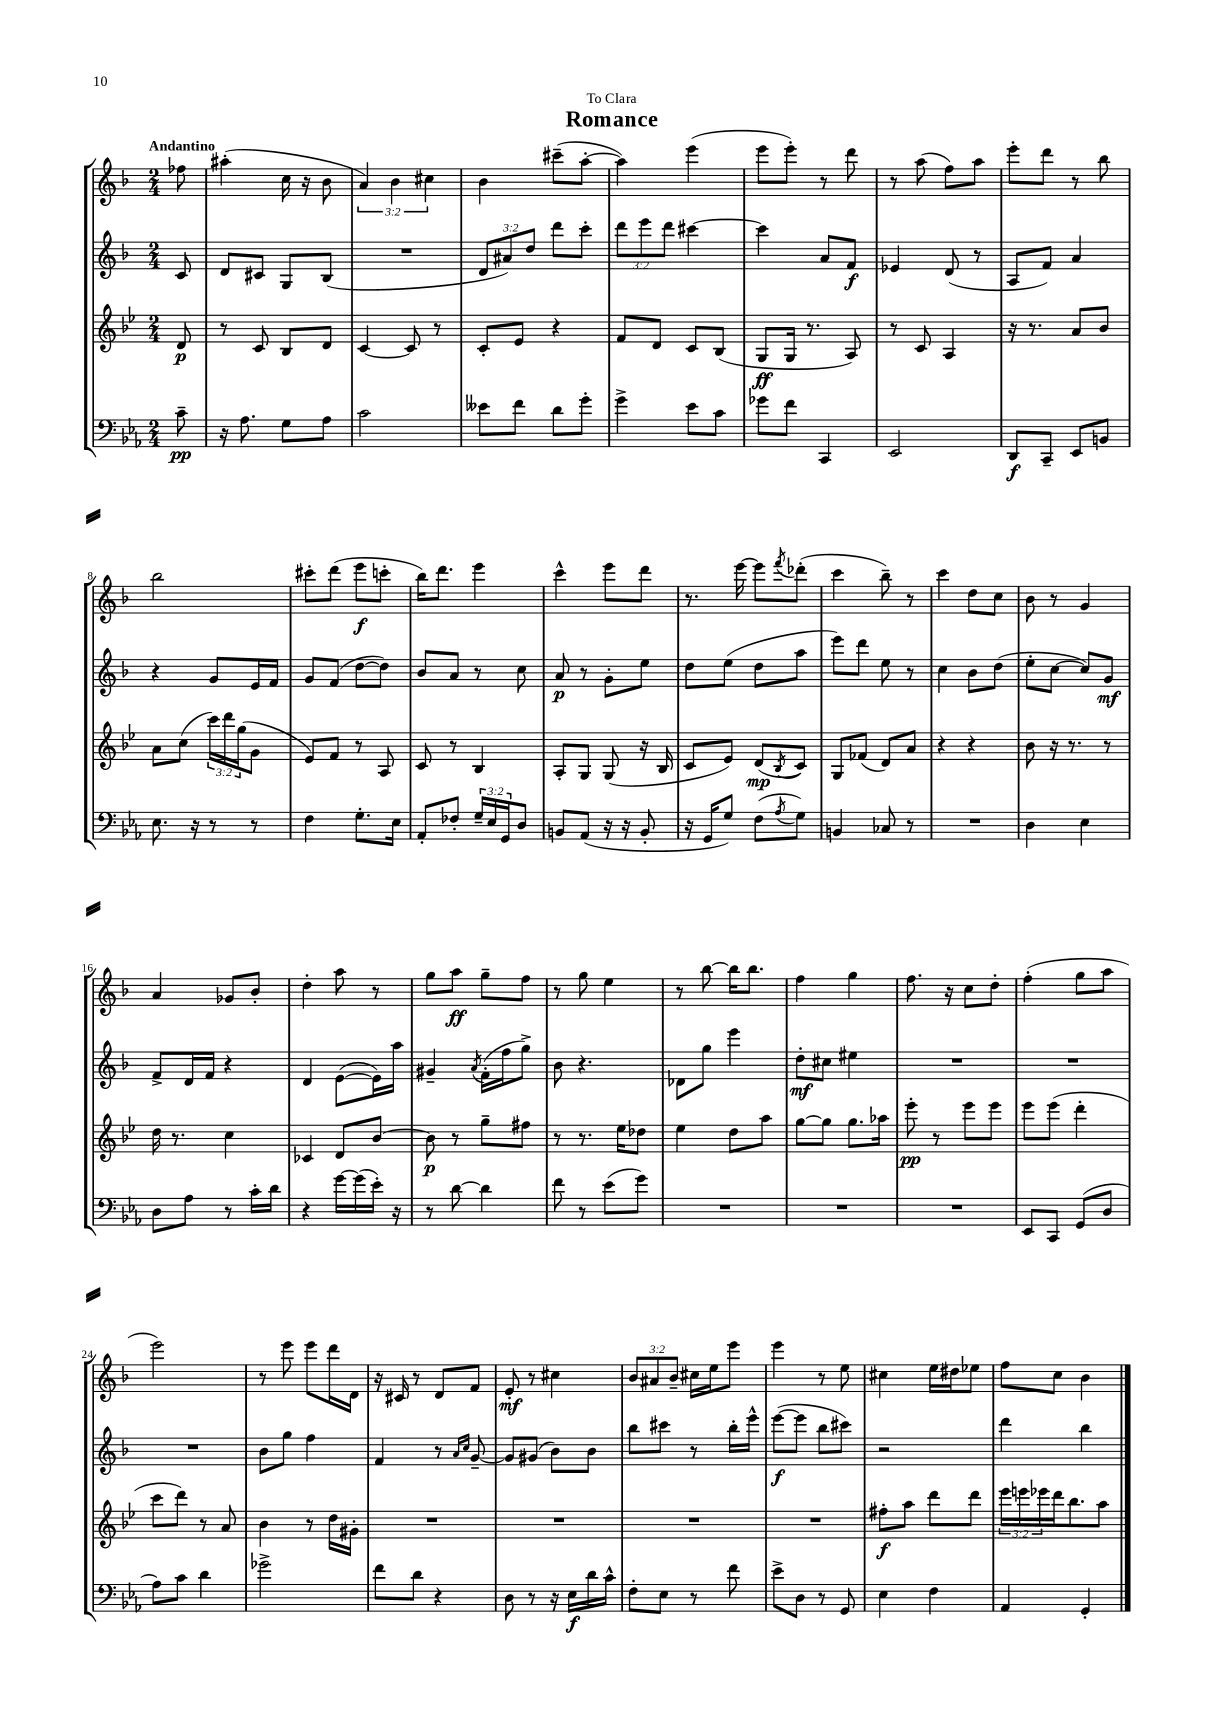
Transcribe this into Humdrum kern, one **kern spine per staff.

**kern	**dynam	**kern	**dynam	**kern	**dynam	**kern	**dynam
*part4	*part4	*part3	*part3	*part2	*part2	*part1	*part1
*staff4	*staff4	*staff3	*staff3	*staff2	*staff2	*staff1	*staff1
*clefF4	*	*clefG2	*	*clefG2	*	*clefG2	*
*k[b-e-a-]	*	*k[b-e-]	*	*k[b-]	*	*k[b-]	*
*M2/4	*	*M2/4	*	*M2/4	*	*M2/4	*
=	=	=	=	=	=	=	=
!	!	!	!	!	!	!LO:TX:a:B:t=Andantino	!
8c~\	pp	8d/	p	8c/	.	8ff-X\	.
=1	=1	=1	=1	=1	=1	=1	=1
16r	.	8r	.	8d/L	.	(4aa#X'\	.
8.A-\	.	.	.	.	.	.	.
.	.	8c/	.	8c#X/J	.	.	.
8G\L	.	8B-/L	.	8G/L	.	16cc\	.
.	.	.	.	.	.	16r	.
8A-\J	.	8d/J	.	(8B-/J	.	8b-\	.
=2	=2	=2	=2	=2	=2	=2	=2
2c\	.	[4c/	.	2r	.	6a/)	.
.	.	.	.	.	.	6b-\	.
.	.	8c/]	.	.	.	.	.
.	.	.	.	.	.	6cc#X\	.
.	.	8r	.	.	.	.	.
=3	=3	=3	=3	=3	=3	=3	=3
8e--X\L	.	8c'/L	.	12d/L	.	4b-\	.
.	.	.	.	12a#X/)	.	.	.
8f\J	.	8e-/J	.	.	.	.	.
.	.	.	.	12dd/J	.	.	.
8d\L	.	4r	.	8ddd\L	.	(8ccc#X~\L	.
8g'\J	.	.	.	8ccc'\J	.	[8aa'\J	.
=4	=4	=4	=4	=4	=4	=4	=4
4g^\	.	8f/L	.	12ddd\L	.	4aa\])	.
.	.	.	.	12eee\	.	.	.
.	.	8d/J	.	.	.	.	.
.	.	.	.	12ddd\J	.	.	.
8e-\L	.	8c/L	.	[4ccc#X\	.	(4eee\	.
8c\J	.	(8B-/J	.	.	.	.	.
=5	=5	=5	=5	=5	=5	=5	=5
8g-X\L	.	8G/L	ff	4ccc#\]	.	8eee\L	.
8f\J	.	16G/Jk	.	.	.	8eee'\J)	.
.	.	8.r	.	.	.	.	.
4CC/	.	.	.	8a/L	.	8r	.
.	.	8A/)	.	8f/J	f	8ddd\	.
=6	=6	=6	=6	=6	=6	=6	=6
2EE-/	.	8r	.	4e-X/	.	8r	.
.	.	8c/	.	.	.	(8aa\	.
.	.	4A/	.	(8d/	.	8ff\L)	.
.	.	.	.	8r	.	8aa\J	.
=7	=7	=7	=7	=7	=7	=7	=7
8DD/L	f	16r	.	8A/L	.	8eee'\L	.
.	.	8.r	.	.	.	.	.
8CC~/J	.	.	.	8f/J)	.	8ddd\J	.
8EE-/L	.	8a/L	.	4a/	.	8r	.
8BBn/J	.	8b-/J	.	.	.	8bb-\	.
!!LO:LB:g=z
=8	=8	=8	=8	=8	=8	=8	=8
8.E-\	.	8a\L	.	4r	.	2bb-\	.
.	.	(8cc\J	.	.	.	.	.
16r	.	.	.	.	.	.	.
8r	.	24ccc\LL)	.	8g/L	.	.	.
.	.	24ddd\	.	.	.	.	.
.	.	(24gg\J	.	.	.	.	.
8r	.	8g\J	.	16e/L	.	.	.
.	.	.	.	16f/JJ	.	.	.
=9	=9	=9	=9	=9	=9	=9	=9
4F\	.	8e-/L)	.	8g/L	.	8ccc#X'\L	.
.	.	8f/J	.	(8f/J	.	(8ddd\J	.
8.G'\L	.	8r	.	[8dd\L	.	8eee\L	f
.	.	8A/	.	8dd\J])	.	8cccn'\J	.
16E-\Jk	.	.	.	.	.	.	.
=10	=10	=10	=10	=10	=10	=10	=10
8AA-'/L	.	8c/	.	8b-/L	.	16bb-\KL)	.
.	.	.	.	.	.	8.ddd\J	.
8F-X'/J	.	8r	.	8a/J	.	.	.
24G~/LL	.	4B-/	.	8r	.	4eee\	.
24E-/	.	.	.	.	.	.	.
24GG/J	.	.	.	.	.	.	.
8D/J	.	.	.	8cc\	.	.	.
=11	=11	=11	=11	=11	=11	=11	=11
8BBn/L	.	8A'/L	.	8a/	p	4ccc^^\	.
(8AA-/J	.	8G/J	.	8r	.	.	.
16r	.	(8G/	.	8g'\L	.	8eee\L	.
16r	.	.	.	.	.	.	.
8BB'/	.	16r	.	8ee\J	.	8ddd\J	.
.	.	16B-/	.	.	.	.	.
=12	=12	=12	=12	=12	=12	=12	=12
16r	.	8c/L	.	8dd\L	.	8.r	.
16GG/KL	.	.	.	.	.	.	.
8G/J)	.	8e-/J)	.	(8ee\J	.	.	.
.	.	.	.	.	.	[16eee\	.
(8F\L	.	(8d/L	mp	8dd\L	.	8eee\L]	.
8qA-/	.	8qB-/	.	.	.	8qfff/	.
8G\J)	.	8c/J)	.	8aa\J	.	(8ddd-X'\J	.
=13	=13	=13	=13	=13	=13	=13	=13
4BBn/	.	8G/L	.	8eee\L)	.	4ccc\	.
.	.	(8f-X/J	.	8ddd\J	.	.	.
8C-X/	.	8d/L)	.	8ee\	.	8bb-~\)	.
8r	.	8a/J	.	8r	.	8r	.
=14	=14	=14	=14	=14	=14	=14	=14
2r	.	4r	.	4cc\	.	4ccc\	.
.	.	4r	.	8b-\L	.	8dd\L	.
.	.	.	.	(8dd\J	.	8cc\J	.
=15	=15	=15	=15	=15	=15	=15	=15
4D\	.	8b-\	.	8ee'\L	.	8b-\	.
.	.	16r	.	[8cc\J	.	8r	.
.	.	8.r	.	.	.	.	.
4E-\	.	.	.	8cc/L])	.	4g/	.
.	.	8r	.	8g/J	mf	.	.
!!LO:LB:g=z
=16	=16	=16	=16	=16	=16	=16	=16
8D\L	.	16dd\	.	8f^/L	.	4a/	.
.	.	8.r	.	.	.	.	.
8A-\J	.	.	.	16d/L	.	.	.
.	.	.	.	16f/JJ	.	.	.
8r	.	4cc\	.	4r	.	8g-X/L	.
16c'\LL	.	.	.	.	.	8b-'/J	.
16d\JJ	.	.	.	.	.	.	.
=17	=17	=17	=17	=17	=17	=17	=17
4r	.	4c-X/	.	4d/	.	4dd'\	.
[16g\LL	.	8d/L	.	([8e\L	.	8aa\	.
(16g\]	.	.	.	.	.	.	.
16e-'\JJ)	.	[8b-/J	.	16e\L])	.	8r	.
16r	.	.	.	16aa\JJ	.	.	.
=18	=18	=18	=18	=18	=18	=18	=18
8r	.	8b-\]	p	4g#X~/	.	8gg\L	.
[8d\	.	8r	.	.	.	8aa\J	ff
.	.	.	.	8qa/	.	.	.
4d\]	.	8gg~\L	.	(16f'\LL	.	8gg~\L	.
.	.	.	.	16ff\J	.	.	.
.	.	8ff#X\J	.	8gg^\J)	.	8ff\J	.
=19	=19	=19	=19	=19	=19	=19	=19
8f\	.	8r	.	8b-\	.	8r	.
8r	.	8.r	.	4.r	.	8gg\	.
(8e-\L	.	.	.	.	.	4ee\	.
.	.	16ee-\KL	.	.	.	.	.
8g\J)	.	8dd-X\J	.	.	.	.	.
=20	=20	=20	=20	=20	=20	=20	=20
2r	.	4ee-\	.	8d-X\L	.	8r	.
.	.	.	.	8gg\J	.	[8bb-\	.
.	.	8dd\L	.	4eee\	.	16bb-\KL]	.
.	.	.	.	.	.	8.bb-\J	.
.	.	8aa\J	.	.	.	.	.
=21	=21	=21	=21	=21	=21	=21	=21
2r	.	[8gg\L	.	8dd'\L	mf	4ff\	.
.	.	8gg\J]	.	8cc#X\J	.	.	.
.	.	8.gg\L	.	4ee#X\	.	4gg\	.
.	.	16aa-X\Jk	.	.	.	.	.
=22	=22	=22	=22	=22	=22	=22	=22
2r	.	8eee-'\	pp	2r	.	8.ff\	.
.	.	8r	.	.	.	.	.
.	.	.	.	.	.	16r	.
.	.	8eee-\L	.	.	.	8cc\L	.
.	.	8eee-\J	.	.	.	8dd'\J	.
=23	=23	=23	=23	=23	=23	=23	=23
8EE-/L	.	8eee-\L	.	2r	.	(4ff'\	.
8CC/J	.	(8eee-\J	.	.	.	.	.
(8GG/L	.	4ddd'\	.	.	.	8gg\L	.
8D/J	.	.	.	.	.	8aa\J	.
!!LO:LB:g=z
=24	=24	=24	=24	=24	=24	=24	=24
8A-\L)	.	8ccc\L	.	2r	.	2eee\)	.
8c\J	.	8ddd\J)	.	.	.	.	.
4d\	.	8r	.	.	.	.	.
.	.	8a/	.	.	.	.	.
=25	=25	=25	=25	=25	=25	=25	=25
2g-X^\	.	4b-\	.	8b-\L	.	8r	.
.	.	.	.	8gg\J	.	8eee\	.
.	.	8r	.	4ff\	.	8eee\L	.
.	.	16dd\LL	.	.	.	16ddd\L	.
.	.	16g#X'\JJ	.	.	.	16d\JJ	.
=26	=26	=26	=26	=26	=26	=26	=26
8f\L	.	2r	.	4f/	.	16r	.
.	.	.	.	.	.	16c#X/	.
8d\J	.	.	.	.	.	8r	.
4r	.	.	.	8r	.	8d/L	.
.	.	.	.	16qqa/LL	.	.	.
.	.	.	.	16qqcc/JJ	.	.	.
.	.	.	.	[8g~/	.	8f/J	.
=27	=27	=27	=27	=27	=27	=27	=27
8D\	.	2r	.	8g/L]	.	8e'/	mf
8r	.	.	.	(8g#X/J	.	8r	.
16r	.	.	.	8b-\L)	.	4cc#X\	.
16E-\LL	f	.	.	.	.	.	.
16d\	.	.	.	8b-\J	.	.	.
16c^^\JJ	.	.	.	.	.	.	.
=28	=28	=28	=28	=28	=28	=28	=28
8F'\L	.	2r	.	8bb-\L	.	12b-/L	.
.	.	.	.	.	.	12a#X/	.
8E-\J	.	.	.	8ccc#X\J	.	.	.
.	.	.	.	.	.	12b-~/J	.
8r	.	.	.	8r	.	16cc#X\LL	.
.	.	.	.	.	.	16ee\J	.
8f\	.	.	.	16bb-'\LL	.	8eee\J	.
.	.	.	.	16eee^^\JJ	.	.	.
=29	=29	=29	=29	=29	=29	=29	=29
8e-^\L	.	2r	.	([8eee\L	f	4eee\	.
8D\J	.	.	.	8eee\J]	.	.	.
8r	.	.	.	8bb-\L	.	8r	.
8GG/	.	.	.	8ccc#X\J)	.	8ee\	.
=30	=30	=30	=30	=30	=30	=30	=30
4E-\	.	8ff#X'\L	f	2r	.	4cc#X\	.
.	.	8aa\J	.	.	.	.	.
4F\	.	8ddd\L	.	.	.	16ee\LL	.
.	.	.	.	.	.	16dd#X\J	.
.	.	8ddd\J	.	.	.	8ee-X\J	.
=31	=31	=31	=31	=31	=31	=31	=31
4AA-/	.	24eee-\LL	.	4ddd\	.	8ff\L	.
.	.	24eeen\	.	.	.	.	.
.	.	24eee-X\	.	.	.	.	.
.	.	16ddd\J	.	.	.	8cc\J	.
.	.	8.bb-\	.	.	.	.	.
4GG'/	.	.	.	4bb-\	.	4b-\	.
.	.	8aa\J	.	.	.	.	.
==	==	==	==	==	==	==	==
*-	*-	*-	*-	*-	*-	*-	*-
